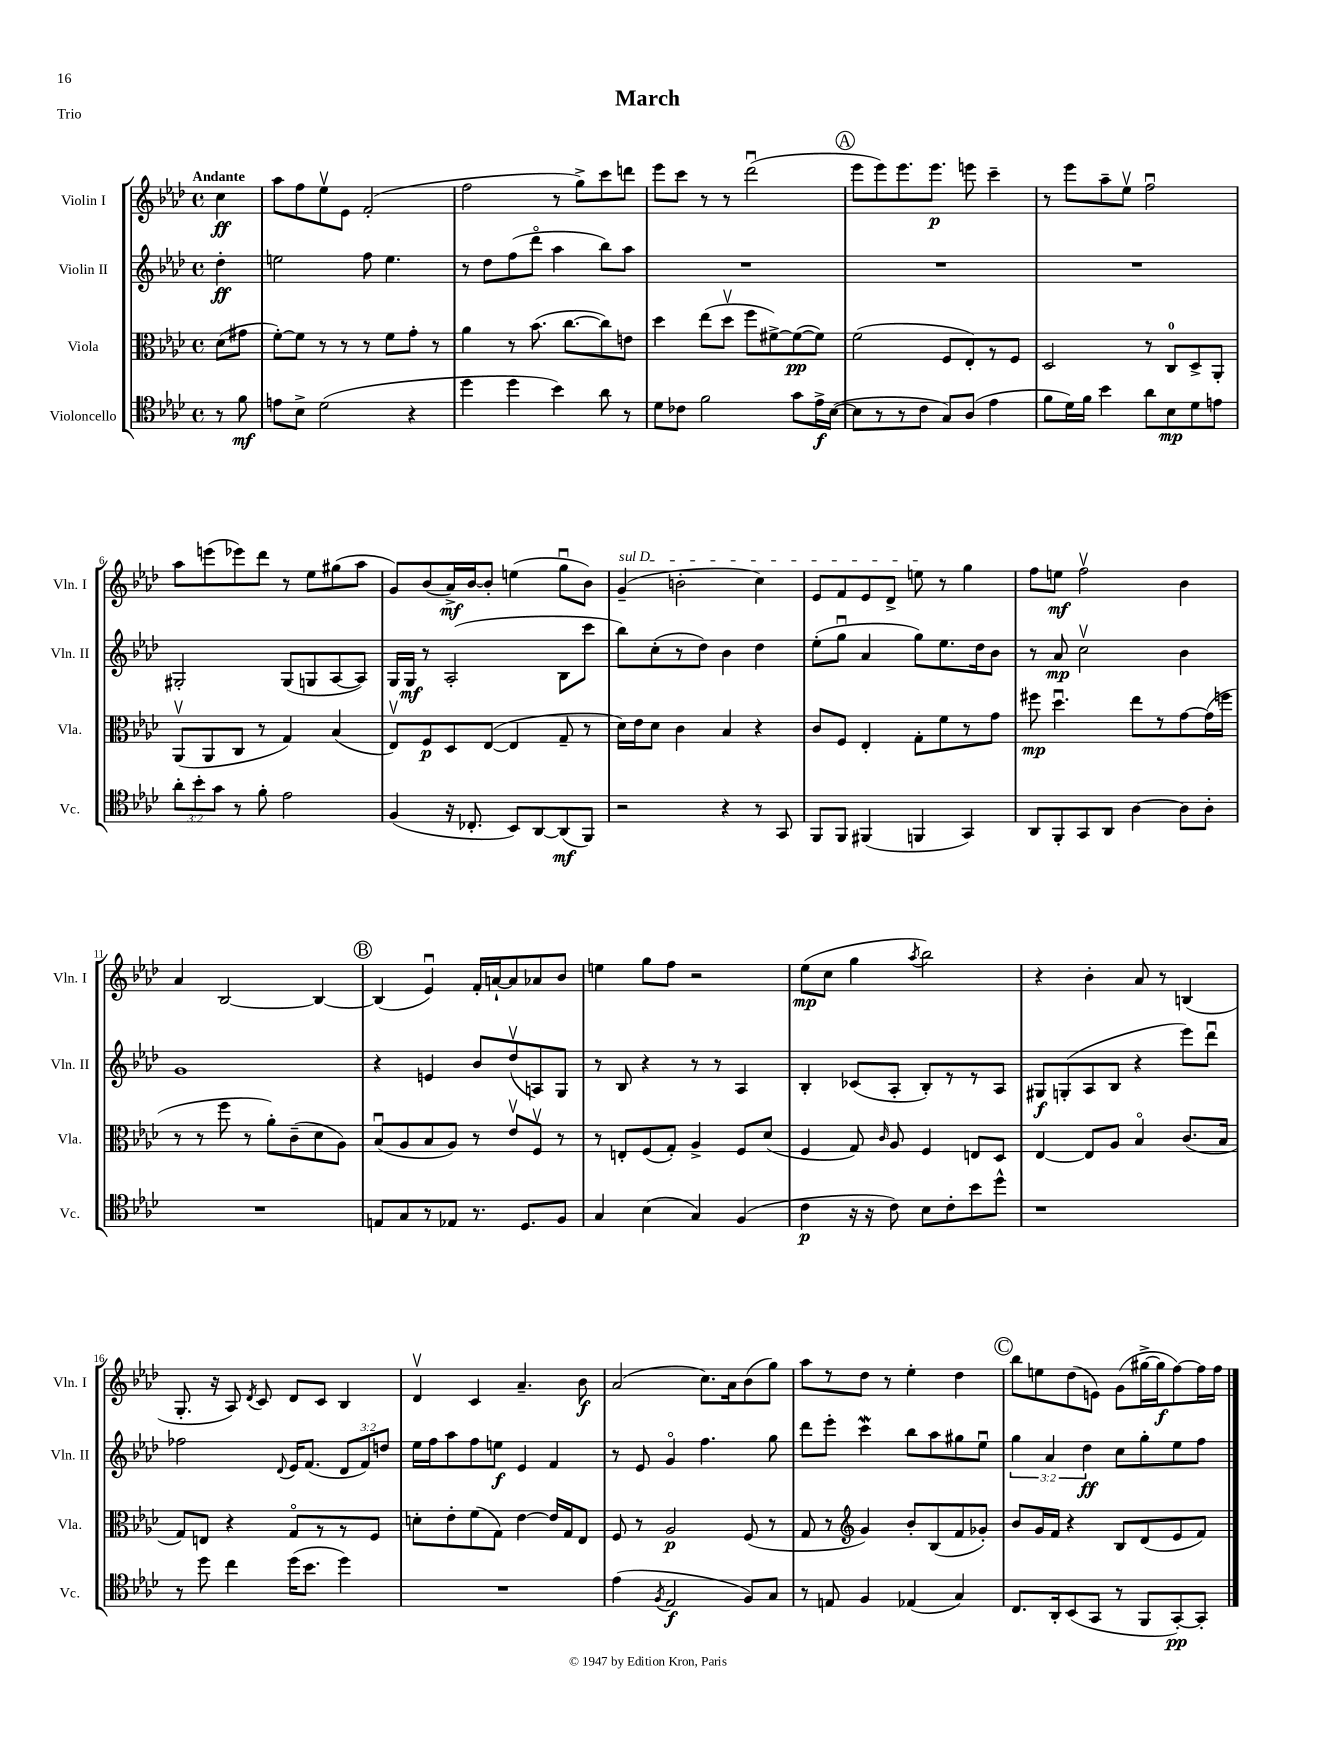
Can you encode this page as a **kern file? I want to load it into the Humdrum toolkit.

**kern	**kern	**kern	**kern
*staff4	*staff3	*staff2	*staff1
*clefC4	*clefC3	*clefG2	*clefG2
*k[b-e-a-d-]	*k[b-e-a-d-]	*k[b-e-a-d-]	*k[b-e-a-d-]
*M4/4	*M4/4	*M4/4	*M4/4
*met(c)	*met(c)	*met(c)	*met(c)
8r	(8d-	4dd-'	4cc
8f	8g#	.	.
=	=	=	=
8e	[8f')	2ee	8aa-
8B-^	8f]	.	8ff
(2d-	8r	.	8ee-v
.	8r	.	8e-
.	8r	8ff	(2f'
.	8f	4.ee	.
4r	8g'	.	.
.	8r	.	.
=	=	=	=
4dd-	4a-	8r	2ff
.	.	8dd-	.
4dd-	8r	(8ff	.
.	(8.b-	8ddd-o	.
4b-)	.	4aa-	8r
.	[8.cc	.	.
.	.	.	8gg^)
8a-	8cc])	8bb-)	8ccc
8r	8e	8aa-	8ddd
=	=	=	=
8d-	4dd-	1r	8eee-
8c-	.	.	8ccc
2f	(8ee-	.	8r
.	8dd-v	.	8r
.	8ff	.	(2ddd-u
.	[8f#^)	.	.
8g	(8f#_	.	.
16e-^	8f#])	.	.
([16B-	.	.	.
=	=	=	=
8B-]	(2f	1r	8eee-
8r	.	.	8eee-)
8r	.	.	8.eee-
8c	.	.	.
.	.	.	8.eee-
8G)	8F	.	.
(8A-	8E-')	.	8eee
4e-	8r	.	4ccc~
.	8F	.	.
=	=	=	=
8f	2D-	1r	8r
16d-)	.	.	8eee-
16f	.	.	.
4b-	.	.	8aa-~
.	.	.	8ee-v
8a-	8r	.	2ffu
8B-	8C	.	.
8d-	8D-^	.	.
8e	8AA-'	.	.
=	=	=	=
12a-'	(8AA-v	2G#'	8aa-
12b-'	.	.	.
.	8AA-	.	(8eee
12g	.	.	.
8r	8C	.	8eee-)
8f'	8r	.	8ddd-
2e-	4G)	(8G#	8r
.	.	8G	8ee-
.	(4B-	[8A-	(8gg#
.	.	8A-])	8aa-
=	=	=	=
(4F	8E-v)	16G	8g)
.	.	16G	.
.	8F	8r	(8b-
16r	8D-	(2A-'	16a-^)
8.C-'	.	.	[16b-
.	([8E-	.	8b-']
8BB-)	4E-]	.	(4ee
[8AA-	.	.	.
(8AA-]	8G~	8B-	8ggu
8FF)	8r	8ccc	8b-)
=	=	=	=
2r	16d-)	8bb-)	(4g~
.	16e-	.	.
.	8d-	(8cc'	.
.	4c	8r	2b'
.	.	8dd-)	.
4r	4B-	4b-	.
8r	4r	4dd-	4cc)
8GG	.	.	.
=	=	=	=
8FF	8c	(8ee-'	8e-
8FF	8F	8ggu	8f
(4FF#	4E-'	4a-	8e-
.	.	.	8d-^
4FF	8G'	8gg)	8ee
.	8f	8.ee-	8r
4GG)	8r	.	4gg
.	.	16dd-	.
.	8g	8b-	.
=	=	=	=
8AA-	8ff#	8r	8ff
8FF'	4.dd-u	8a-	8ee
8GG	.	2ccv	2ffv
8AA-	.	.	.
[4A-	8ee-	.	.
.	8r	.	.
8A-]	[8g	4b-	4b-
8A-'	(16g]	.	.
.	16ff	.	.
=	=	=	=
1r	8r	1g	4a-
.	8r	.	.
.	8ff	.	[2B-
.	8r	.	.
.	8a-')	.	.
.	(8c~	.	.
.	8d-	.	4B-_
.	8A-)	.	.
=	=	=	=
8E	(8B-u	4r	(4B-]
8G	8A-	.	.
8r	8B-	4e	4e-u)
8E-	8A-)	.	.
8.r	8r	8b-	16f'
.	.	.	[16a`
.	8e-v	(8dd-v	8a]
8.D-	.	.	.
.	8Fv	8A)	8a-
8F	8r	8G	8b-
=	=	=	=
4G	8r	8r	4ee
.	8E'	8B-	.
(4B-	(8F	4r	8gg
.	8G')	.	8ff
4G)	4A-^	8r	2r
.	.	8r	.
(4F	8F	4A-	.
.	(8d-	.	.
=	=	=	=
4c	4F	4B-'	(8ee-
.	.	.	8cc
16r	8G)	(8c-	4gg
16r	.	.	.
.	16qqc	.	.
8c)	8A-	8A-'	.
.	.	.	8qaa-
8B-	4F	8B-')	2bb-)
8c'	.	8r	.
8b-	8E	8r	.
8dd-^^	8D-	8A-	.
=	=	=	=
1r	[4E-	8G#	4r
.	.	(8G'	.
.	8E-]	8A-	4b-'
.	8A-	8B-	.
.	4B-o	4r	8a-
.	.	.	8r
.	(8.c	8eee-)	(4B
.	.	8ddd-u	.
.	16B-	.	.
=	=	=	=
8r	8G)	2ff-	8.G'
8dd-	8E	.	.
.	.	.	16r
4cc	4r	.	8A-)
.	.	.	8qd-
.	.	.	8c
.	.	8qqd-	.
(16dd-	8Go	16e-	8d-
8.b-	.	(8.f	.
.	8r	.	8c
4dd-)	8r	12d-	4B-
.	.	12f)	.
.	8F	.	.
.	.	12dd	.
=	=	=	=
1r	8d'	16ee-	4d-v
.	.	16ff	.
.	8e-'	8aa-	.
.	(8f	8ff	4c
.	8G)	8ee	.
.	[4e-	4e-	4.a-~
.	16e-]	4f	.
.	16G	.	.
.	8E-	.	8b-
=	=	=	=
(4e-	8F	8r	(2a-
.	8r	8e-	.
8qF	.	.	.
2E-	2A-	4go	.
.	.	4.ff	8.cc)
.	.	.	16a-
8F)	(8F	.	(8b-
8G	8r	8gg	8gg)
=	=	=	=
8r	8G	8ddd-	8aa-
8E	8r	8eee-'	8r
*	*clefG2	*	*
4F	4g)	4ccc	8dd-
.	.	.	8r
(4E-	8b-'	8bb-	4ee-'
.	(8B-	8aa-	.
4G)	8f	8gg#	4dd-
.	8g-')	8ee-u	.
=	=	=	=
8.C	8b-	6gg	8bb-
.	16g	.	8ee
.	.	6a-	.
16AA-'	16f	.	.
(8BB-	4r	.	(8dd-
.	.	6dd-	.
8GG	.	.	8e)
8r	8B-	8cc	(8g
8FF	(8d-	8gg'	[16gg#^
.	.	.	16gg#]
[8GG')	8e-	8ee-	[8ff)
8GG']	8f)	8ff	16ff]
.	.	.	16ff
==	==	==	==
*-	*-	*-	*-
